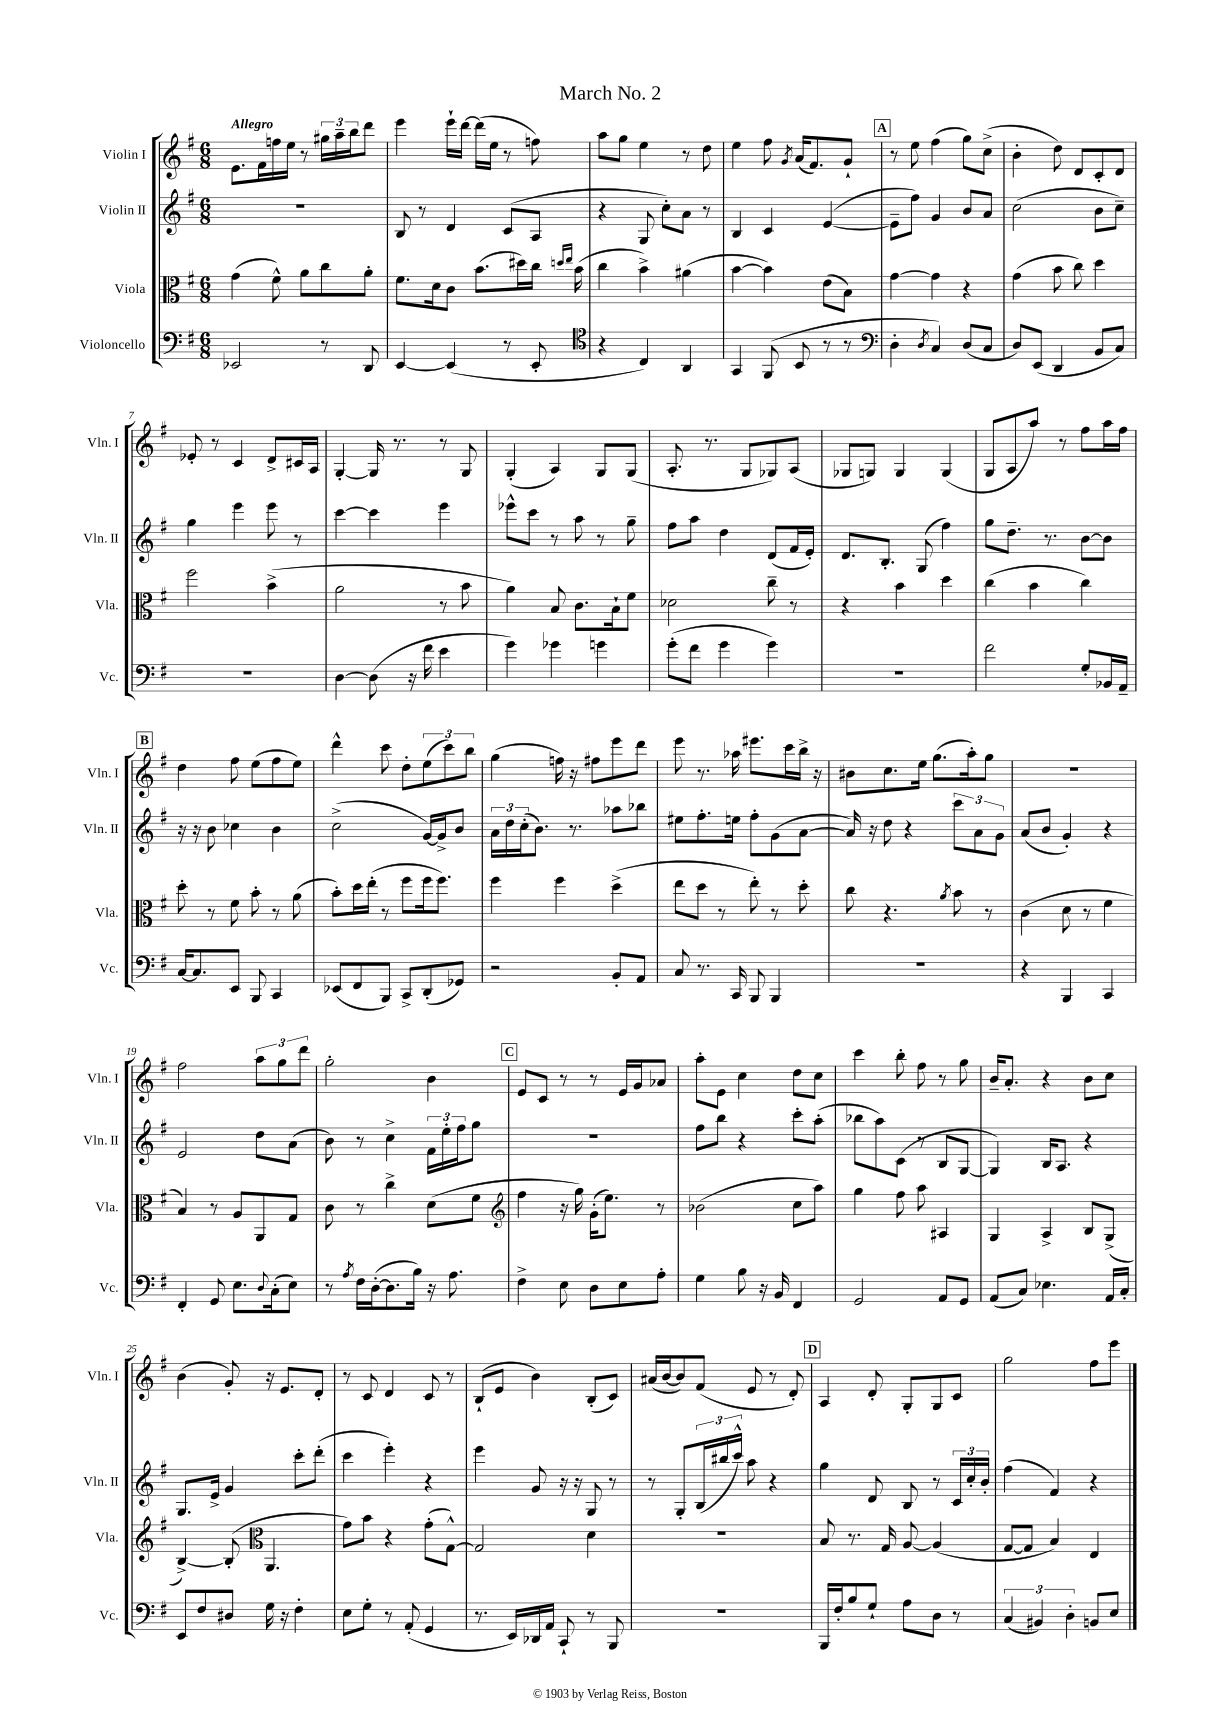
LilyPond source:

\header { title = "March No. 2" }
<<
\new StaffGroup <<
\new Staff = "s0" \with { instrumentName = "Violin I" shortInstrumentName = "Vln. I" } {
    \clef treble \key g \major \numericTimeSignature \time 6/8 \tempo "Allegro"
    e'8. fis'16 f''16 e''16 r8 \tuplet 3/2 { gis''16 a''16-- b''16 } d'''8 |
    e'''4 e'''16-! d'''16~ d'''16( e''16 r8 f''8) |
    a''8 g''8 e''4 r8 d''8 |
    e''4 fis''8 \acciaccatura { g'8 } a'16( fis'8.) g'8-! |
    \mark \markup { \box "A" } r8 e''8 fis''4( g''8) c''8->( |
    b'4-. d''8) d'8 c'8-. d'8 |
    ees'8-. r8 c'4 d'8-> cis'16 a16 |
    g4~-. g16 r8. r8 g8 |
    g4-.( a4) g8 g8( |
    a8.-. r8. g8 ges8) a8( |
    ges8 g8) g4 g4( |
    g8 a8 a''8) r8 fis''8 a''16 fis''16 |
    \mark \markup { \box "B" } d''4 fis''8 e''8( fis''8 e''8) |
    d'''4-^ c'''8 d''8-. \tuplet 3/2 { e''8( c'''8) b''8 } |
    g''4( f''16) r16 fis''8 e'''8 d'''8 |
    e'''8 r8. aes''16 eis'''8. c'''16 b''16-> r16 |
    bis'8 c''8. e''16 g''8.( a''16-.) g''8 |
    R2. |
    fis''2 \tuplet 3/2 { a''8 g''8 d'''8 } |
    g''2-. b'4 |
    \mark \markup { \box "C" } e'8 c'8 r8 r8 e'16 g'16 aes'8 |
    a''8-. e'8 c''4 d''8 c''8 |
    c'''4 b''8-. fis''8 r8 g''8 |
    b'16-- a'8.-. r4 b'8 c''8 |
    b'4( g'8-.) r16 e'8. d'8-. |
    r8 c'8 d'4 c'8 r8 |
    b8-!( e'8 b'4) b8-.( c'8) |
    ais'16( b'16~ b'8) fis'8( e'8 r8 d'8-.) |
    \mark \markup { \box "D" } a4 d'8-. g8-. g8 c'8 |
    g''2 fis''8 e'''8 \bar "|." |
}
\new Staff = "s1" \with { instrumentName = "Violin II" shortInstrumentName = "Vln. II" } {
    \clef treble \key g \major \numericTimeSignature \time 6/8
    R2. |
    b8 r8 d'4 c'8( a8 |
    r4 g8 c''8-.) a'8 r8 |
    b4 c'4 e'4~( |
    \mark \markup { \box "A" } e'8-- fis''8) g'4 b'8 a'8 |
    c''2( b'8 c''8--) |
    g''4 e'''4 e'''8 r8 |
    c'''4~ c'''4 e'''4 |
    ees'''8-^ c'''8 r8 a''8 r8 g''8-- |
    fis''8 a''8 d''4 d'8( fis'16 e'16-.) |
    d'8. b8.-. g8( fis''4) |
    g''8 d''8.-- r8. b'8~ b'8 |
    \mark \markup { \box "B" } r16 r16 b'8 ces''4 b'4 |
    c''2->( g'16~) g'16-> b'8 |
    \tuplet 3/2 { a'16 d''16 c''16-.( } b'8.) r8. aes''8 bes''8 |
    eis''8 fis''8.-. e''16 fis''8-. g'8( a'8~ |
    a'16) r16 d''8 r4 \tuplet 3/2 { c'''8 a'8 g'8 } |
    a'8( b'8 g'4-.) r4 |
    e'2 d''8 a'8( |
    b'8) r8 c''4-> \tuplet 3/2 { fis'16 e''16-. fis''16 } g''8 |
    \mark \markup { \box "C" } R2. |
    fis''8 b''8 r4 c'''8-. a''8-.( |
    bes''8 a''8) c'8( r8 b8 g8~ |
    g4) b16 a8. r4 |
    g8. e'16-> g'4 c'''8-. d'''8-.( |
    c'''4 e'''4-.) r4 |
    e'''4 g'8 r16 r16 g8 r8 |
    r8 g8-. \tuplet 3/2 { b16( bis''16 c'''16-^) } a''8 r4 |
    \mark \markup { \box "D" } g''4 d'8 b8 r8 \tuplet 3/2 { c'16 c''16-. b'16-. } |
    fis''4( fis'4) r4 \bar "|." |
}
\new Staff = "s2" \with { instrumentName = "Viola" shortInstrumentName = "Vla." } {
    \clef alto \key g \major \numericTimeSignature \time 6/8
    g'4( fis'8-^) a'8 c''8 a'8-. |
    fis'8. d'16 c'8 b'8.( dis''16) c''16 \grace { d''16 e''16 } b'16( |
    c''4 b'4->) ais'4( |
    b'4~ b'4) e'8( b8) |
    \mark \markup { \box "A" } g'4~ g'4 r4 |
    g'4( b'8 c''8) d''4 |
    fis''2 b'4->( |
    a'2 r8 b'8 |
    a'4) b8 c'8. b16-! fis'8 |
    des'2 c''8-- r8 |
    r4 b'4 d''4 |
    c''4( b'4 c''4) |
    \mark \markup { \box "B" } d''8-. r8 fis'8 b'8-. r8 a'8( |
    b'8-.) d''16 e''16-.( r8 fis''8 fis''16 fis''8.) |
    fis''4 fis''4 d''4->( |
    e''8 d''8 r8 e''8-.) r8 d''8-. |
    c''8 r4. \acciaccatura { a'8 } b'8 r8 |
    c'4( d'8 r8 fis'4 |
    b4) r8 a8 a,8 g8 |
    c'8 r8 c''4-> d'8( fis'8 |
    \mark \markup { \box "C" } \clef treble fis''4 r16 g''16) g'16-.( e''8.) r8 |
    bes'2( c''8 a''8) |
    g''4 fis''8 a''8 ais4 |
    g4 a4-> b8 g8->( |
    b4~->) b8-.( \clef alto a,4. |
    g'8) b'8 r4 g'8-.( g8~-^) |
    g2 d'4 |
    R2. |
    \mark \markup { \box "D" } b8 r8. g16 a8~ a4( |
    g8~ g8 b4) e4 \bar "|." |
}
\new Staff = "s3" \with { instrumentName = "Violoncello" shortInstrumentName = "Vc." } {
    \clef bass \key g \major \numericTimeSignature \time 6/8
    ees,2 r8 d,8 |
    e,4~ e,4( r8 e,8-. |
    \clef tenor r4 c4) a,4 |
    g,4 fis,8( b,8 r8 r8 |
    \mark \markup { \box "A" } \clef bass d4-. \acciaccatura { d8 } c4) d8( c8 |
    d8) e,8( d,4 b,8 c8) |
    R2. |
    d4~ d8( r16 fis'16 e'4 |
    g'4) ges'4 g'4 |
    g'8-.( fis'8 g'4 g'4) |
    R2. |
    fis'2 g8-. bes,16 a,16-- |
    \mark \markup { \box "B" } c16~ c8. e,8 b,,8 c,4 |
    ees,8( fis,8 b,,8) c,8-> d,8-.( ges,8) |
    r2 b,8-. a,8 |
    c8 r8. c,16 b,,8 b,,4 |
    R2. |
    r4 b,,4 c,4 |
    fis,4-. g,8 e8. \appoggiatura { d8 } c16-.( e8) |
    r8 \acciaccatura { a8 } fis16 d16~-.( d8. b16) r16 a8. |
    \mark \markup { \box "C" } fis4-> e8 d8 e8 a8-. |
    g4 b8 r16 b,16 fis,4 |
    g,2 a,8 g,8 |
    a,8( c8) ees4. a,16 c16-. |
    e,8 fis8 dis8 g16 r16 fis4-. |
    e8 g8-. r8 a,8-.( g,4 |
    r8. e,16) des,16 a,16 c,8-! r8 b,,8 |
    R2. |
    \mark \markup { \box "D" } b,,16 fis16-. b8 g8-! a8 d8 r8 |
    \tuplet 3/2 { c4( bis,4) d4-. } b,8 e8 \bar "|." |
}
>>
>>
